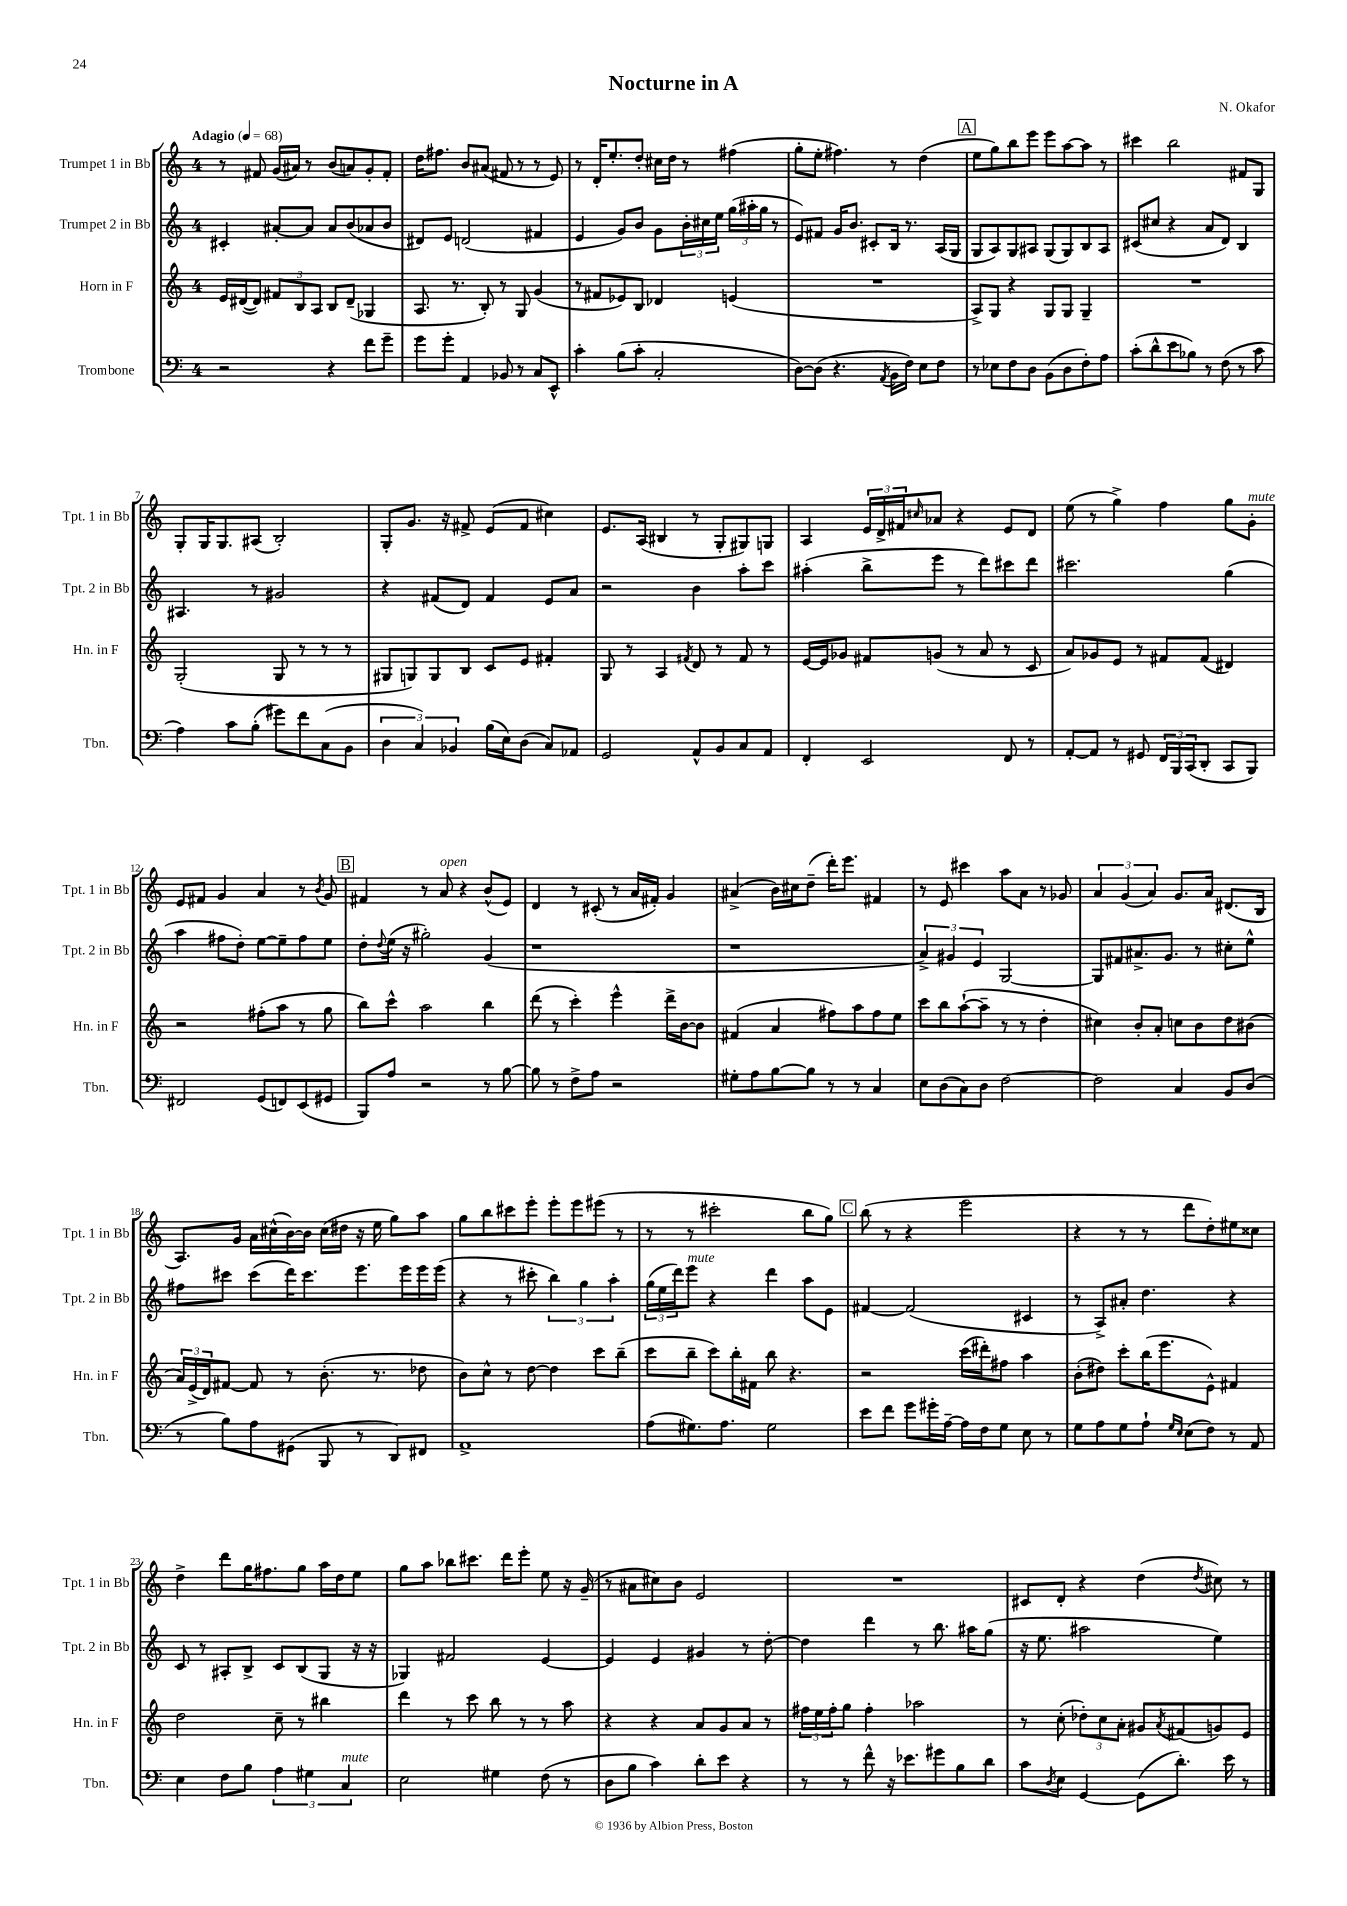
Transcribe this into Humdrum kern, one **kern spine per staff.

**kern	**kern	**kern	**kern
*staff4	*staff3	*staff2	*staff1
*clefF4	*clefG2	*clefG2	*clefG2
*k[]	*k[]	*k[]	*k[]
*M4/4	*M4/4	*M4/4	*M4/4
*MM68	*MM68	*MM68	*MM68
2r	16e	4c#'	8r
.	([16d#	.	.
.	8d#])	.	8f#
.	12f#	[8a#'	(16g
.	.	.	16a#)
.	12B	.	.
.	.	8a#]	8r
.	12A	.	.
4r	8B	8a#	(8b
.	(8d#~	(8b	8a)
8f	4G-	8a-	8g'
8g~	.	8b	8f#'
=	=	=	=
8g	8.A	8d#)	16dd
.	.	.	8.ff#
8g'	.	8e	.
.	8.r	.	.
4AA	.	(2d	8b
.	8B')	.	(8a#
8BB-	8r	.	8f#
8r	8G	.	8r
8C	(4g	4f#	8r
8EE^^	.	.	8e)
=	=	=	=
4c'	8r	4e	8r
.	8f#	.	16d'
.	.	.	8.ee'
(8B	8e-)	8g)	.
8c'	8B	8b	8dd'
2C'	4d-	8g	16cc#
.	.	.	16dd
.	.	24b'	8r
.	.	24cc#	.
.	.	24ee	.
.	(4e	(24gg	(4ff#
.	.	24aa#'	.
.	.	24gg	.
.	.	8r	.
=	=	=	=
[8D)	1r	8e)	8gg'
(8D]	.	8f#	8ee'
4.r	.	16g	4.ff#)
.	.	8.b	.
.	.	8c#'	.
8qAA	.	.	.
16BB	.	16B	8r
16F)	.	8.r	.
8E	.	.	(4dd
8F	.	(16A	.
.	.	16G	.
=	=	=	=
8r	8A^)	8G	8ee
8E-	8G	8A)	8gg)
8F	4r	8G	8bb
8D	.	8A#	8eee
(8BB	8G	(8G	8eee
8D	8G	8G)	[8aa
8F')	4G~	8B	8aa]
8A	.	8A#	8r
=	=	=	=
(8c'	1r	(8c#	4ccc#
8d^^	.	8cc#	.
8e	.	4r	2bb
8B-)	.	.	.
8r	.	8a	.
(8F	.	8d)	.
8r	.	4B	8f#
8c	.	.	8G
=	=	=	=
4A)	(2G'	4.A#	8G'
.	.	.	16G
.	.	.	8.G
8c	.	.	.
(8B'	.	8r	(8A#
8g#)	8G	2g#	2B')
8f	8r	.	.
(8C	8r	.	.
8BB	8r	.	.
=	=	=	=
6D	8G#	4r	8G'
.	8G)	.	8.g
6C)	.	.	.
.	8G	(8f#	.
.	.	.	16r
6BB-	.	.	.
.	8B	8d)	8f#^
(16B	8c	4f#	(8e
16E)	.	.	.
(8D	8e	.	8f#
8C)	4f#'	8e	4cc#)
8AA-	.	8a	.
=	=	=	=
2GG	8G	2r	8.e
.	8r	.	.
.	.	.	(16A
.	4A	.	4B#
.	8qf#	.	.
8AA^^	8d	4b	8r
8BB	8r	.	8G'
8C	8f#	8aa'	8G#)
8AA	8r	8ccc	8G
=	=	=	=
4FF'	[16e	(4aa#'	4A
.	16e]	.	.
.	8g-	.	.
2EE	8f#	8bb^	24e
.	.	.	24d^
.	.	.	24f#
.	.	.	16qqcc#
.	(8g	8eee	8a-
.	8r	8r	4r
.	8a	8ddd)	.
8FF	8r	8ccc#	8e
8r	8c	8ddd	8d
=	=	=	=
[8AA'	8a)	2.ccc#	(8ee
8AA]	8g-	.	8r
8r	8e	.	4gg^)
8GG#	8r	.	.
24FF	8f#	.	4ff
24BBB	.	.	.
(24CC	.	.	.
8DD'	(8f#	.	.
8CC	4d#)	(4gg	8gg
8BBB)	.	.	8g'
=	=	=	=
2FF#	2r	4aa	8e
.	.	.	8f#
.	.	8ff#	4g
.	.	8dd')	.
(8GG	(8ff#'	[8ee	4a
8FF)	8aa	8ee~]	.
(8EE	8r	8ff#	8r
.	.	.	8qb
8GG#	8gg	8ee	8g
=	=	=	=
8BBB)	8bb)	8dd'	4f#
.	.	8qqdd	.
8A	8ccc^^	(16ee	.
.	.	16r	.
2r	2aa	2gg#')	8r
.	.	.	8a
.	.	.	4r
8r	4bb	(4g	(8b^^
[8B	.	.	8e)
=	=	=	=
8B]	(8ddd	1r	4d
8r	8r	.	.
8F^	4ccc')	.	8r
8A	.	.	(8c#'
2r	4eee^^	.	8r
.	.	.	16a
.	.	.	16f#')
.	16ddd^	.	4g
.	[16b	.	.
.	8b]	.	.
=	=	=	=
8G#'	(4f#	1r	(4a#^
8A	.	.	.
[8B	4a	.	16b)
.	.	.	16cc#
8B]	.	.	(8dd~
8r	8ff#)	.	16ddd')
.	.	.	8.eee
8r	8aa	.	.
4C	8ff#	.	4f#
.	8ee	.	.
=	=	=	=
8E	8ccc	6a^)	8r
(8D	8bb	.	8e
.	.	6g#	.
8C)	([8aa`	.	4ccc#
.	.	6e	.
8D	8aa~]	.	.
[2F	8r	[2G	8aa
.	8r	.	8a
.	4dd'	.	8r
.	.	.	8g-
=	=	=	=
2F]	4cc#)	8G]	6a
.	.	8f#	.
.	.	.	(6g
.	8b'	8.a#^	.
.	.	.	6a)
.	8a'	.	.
.	.	8.g	.
4C	8cc	.	8.g
.	8b	8r	.
.	.	.	16a
8BB	8dd	8cc#'	(8.d#
(8D	(8b#	8ee^^	.
.	.	.	16B
=	=	=	=
8r	24a)	8ff#	8.A)
.	(24e^	.	.
.	24d)	.	.
8B)	[8f#	8ccc#	.
.	.	.	16g
8A	8f#]	(8ccc#	16a
.	.	.	(16cc#^^
(8GG#	8r	16ddd)	[16b)
.	.	8.ccc#	16b]
8BBB	(8.b'	.	(16cc#
.	.	.	16dd#
8r	.	8.eee	16r
.	8.r	.	16ee
8DD)	.	.	8gg)
.	.	16eee	.
8FF#	8dd-	16eee	8aa
.	.	(16eee	.
=	=	=	=
1AA^	8b)	4r	8gg
.	8cc^^	.	8bb
.	8r	8r	8ccc#
.	[8dd	8ccc#'	8eee'
.	4dd]	6bb)	8eee'
.	.	.	8eee
.	.	6gg	.
.	8ccc	.	(8eee#
.	.	6aa'	.
.	(8bb~	.	8r
=	=	=	=
(8A	8ccc	(24gg	8r
.	.	24ee	.
.	.	24ddd)	.
8.G#)	8bb~	8eee	8r
.	8ccc)	4r	2ccc#'
8.A	.	.	.
.	16bb'	.	.
.	16f#	.	.
2G#	8bb	4ddd	.
.	4.r	.	.
.	.	8aa	8bb
.	.	8e	8gg)
=	=	=	=
8e	2r	[4f#	(8bb
8f	.	.	8r
8g	.	(2f#]	4r
16g#'	.	.	.
[16A~	.	.	.
16A]	(16ccc	.	2eee
16F	16ddd#')	.	.
8G	8ff#	.	.
8E	4aa	4c#	.
8r	.	.	.
=	=	=	=
8G	(8b'	8r	4r
8A	8dd#)	8A^)	.
8G	8ccc'	8a#'	8r
8A`	(16bb	4.dd	8r
.	8.eee	.	.
16qqG	.	.	.
16qqE	.	.	.
(8E	.	.	8ddd
8F)	8e^^)	.	8dd')
8r	4f#	4r	8ee#
8AA	.	.	8cc##
=	=	=	=
4E	2dd	8c	4dd^
.	.	8r	.
8F	.	8A#'	8ddd
8B	.	8B^	16gg
.	.	.	8.ff#
6A	8cc~	8c	.
.	8r	(8B	8gg
6G#	.	.	.
.	4bb#	8G	16aa
.	.	.	16dd
6C	.	.	.
.	.	16r	8ee
.	.	16r	.
=	=	=	=
2E	4ddd	4G-)	8gg
.	.	.	8aa
.	8r	2f#	8bb-
.	8ccc	.	8.ccc#
4G#	8bb	.	.
.	.	.	16ddd
.	8r	.	8eee'
(8F	8r	[4e	8ee
8r	8aa	.	16r
.	.	.	(16g~
=	=	=	=
8D	4r	4e]	8r
8B	.	.	8a#
4c)	4r	4e	8cc#)
.	.	.	8b
8d'	8a	4g#	2e
8e	8g	.	.
4r	8a	8r	.
.	8r	[8dd'	.
=	=	=	=
8r	24ff#	4dd]	1r
.	24ee	.	.
.	24ff#'	.	.
8r	8gg	.	.
8f^^	4ff#'	4ddd	.
16r	.	.	.
8.e-	.	.	.
.	2aa-	8r	.
8g#	.	8.bb	.
8B	.	.	.
.	.	16aa#	.
8d	.	(8gg	.
=	=	=	=
8c	8r	16r	8c#
.	.	8.ee	.
8qD	.	.	.
8E	(8cc'	.	8d'
[4GG	12dd-')	2aa#	4r
.	12cc	.	.
.	12a'	.	.
(8GG]	8g#	.	(4dd
.	8qa	.	.
8.d')	(8f#	.	.
.	.	.	8qdd
.	8g)	4ee)	8cc#)
16e	.	.	.
8r	8e	.	8r
==	==	==	==
*-	*-	*-	*-
